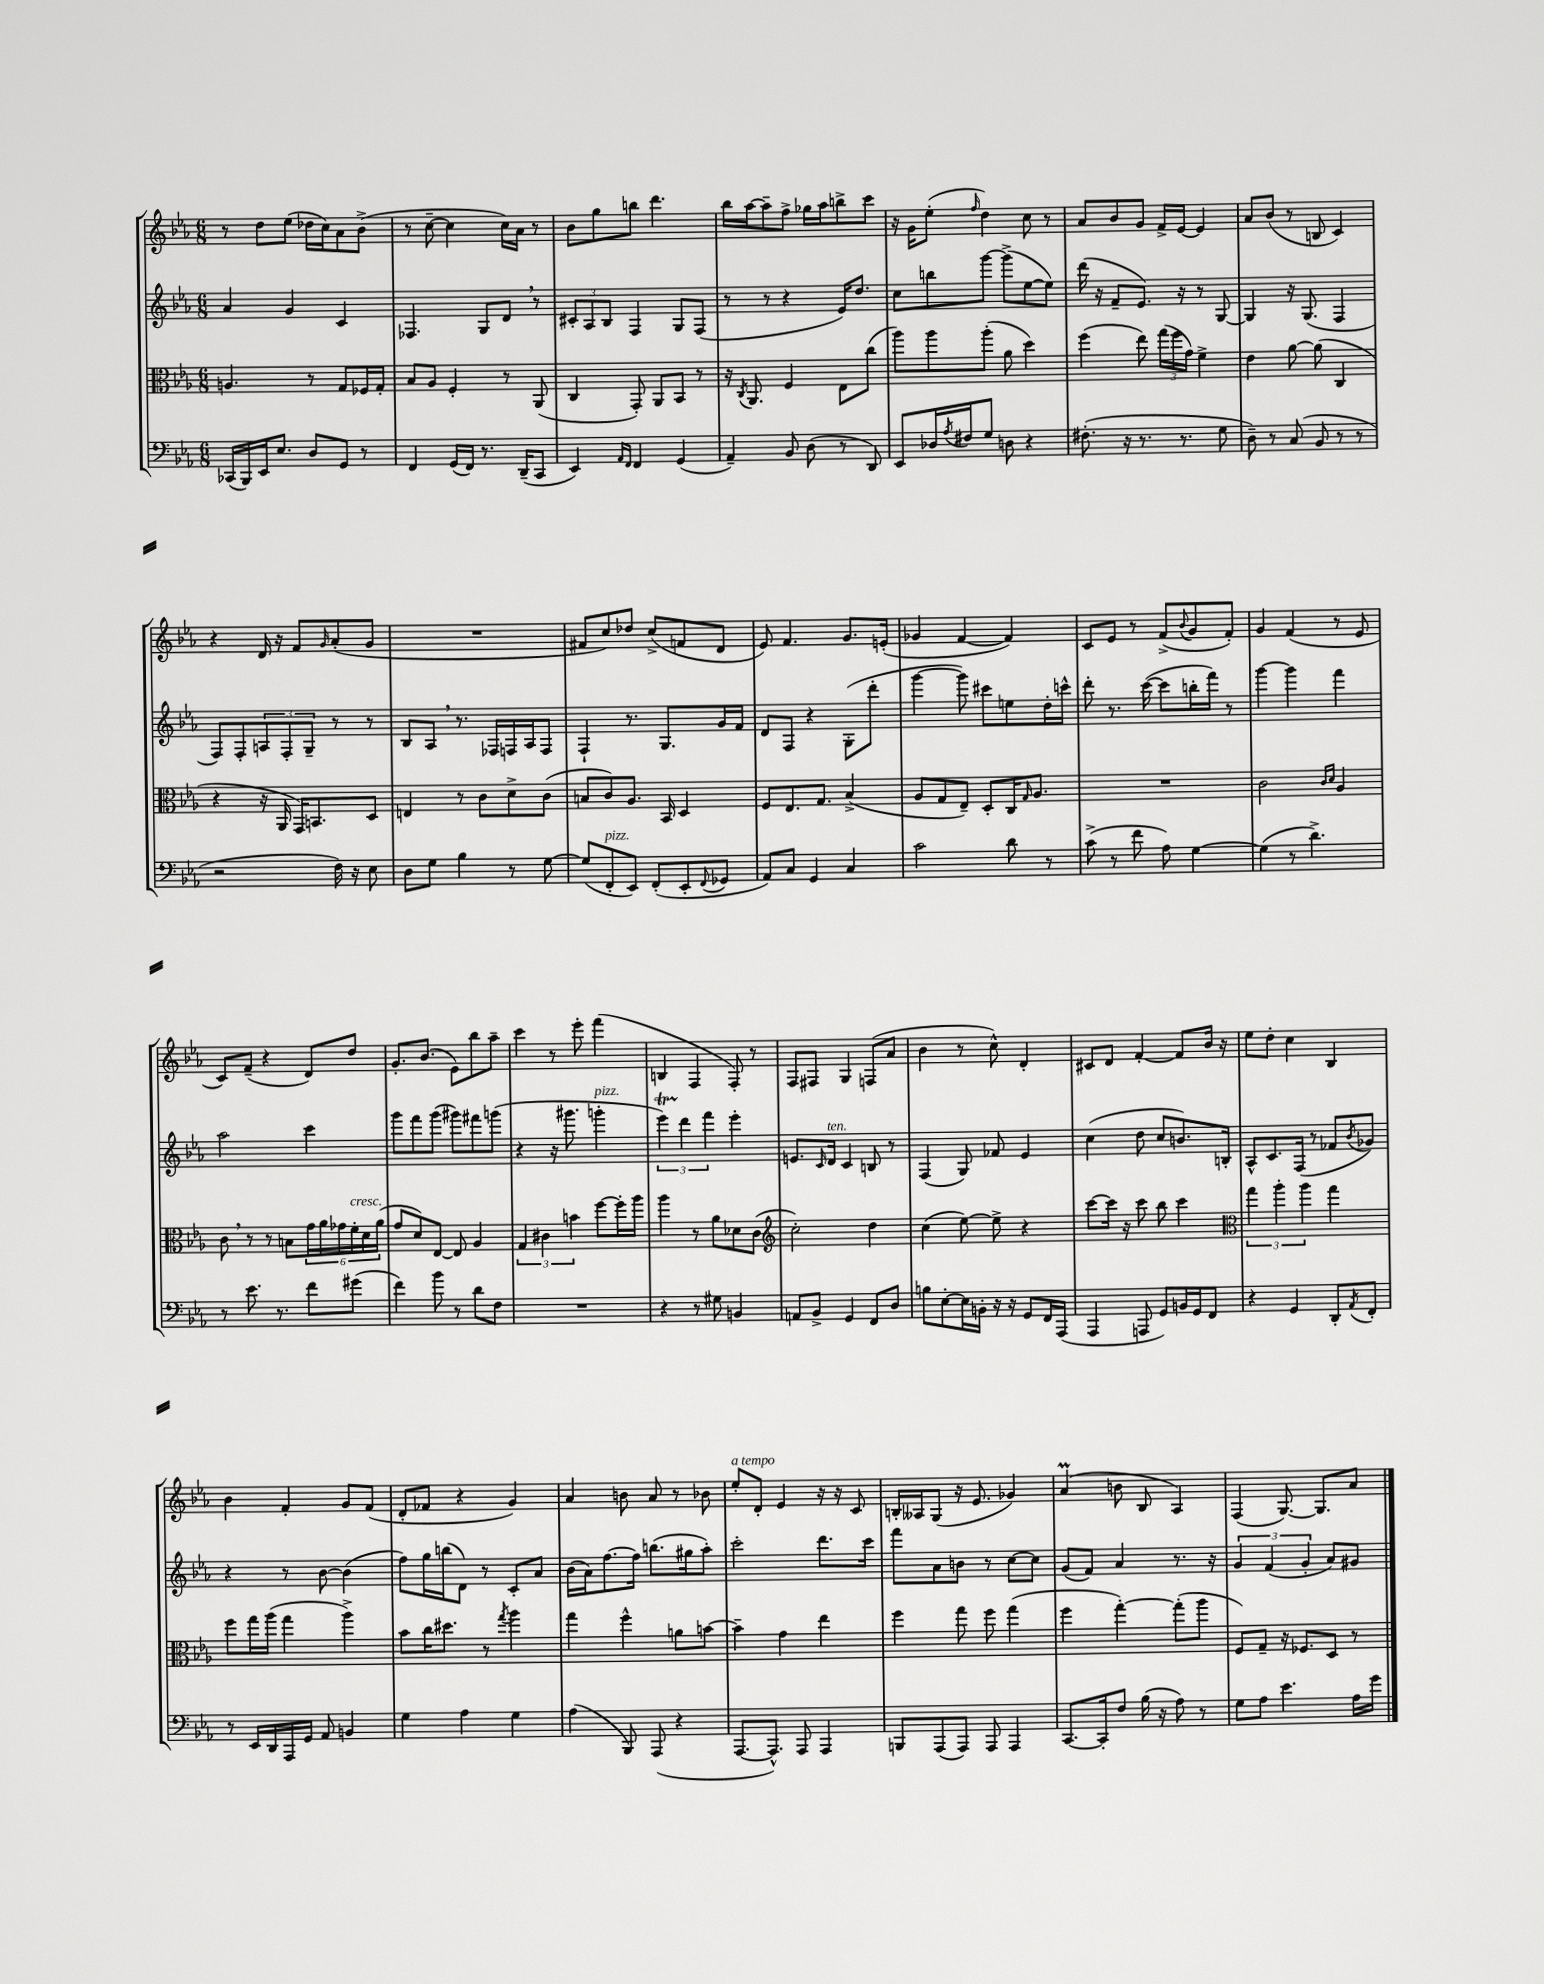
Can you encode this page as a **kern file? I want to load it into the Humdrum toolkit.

**kern	**kern	**kern	**kern
*staff4	*staff3	*staff2	*staff1
*clefF4	*clefC3	*clefG2	*clefG2
*k[b-e-a-]	*k[b-e-a-]	*k[b-e-a-]	*k[b-e-a-]
*M6/8	*M6/8	*M6/8	*M6/8
(16CC-/LL	4.A/	4a-/	8r
16BBB-/)	.	.	.
16EE-/J	.	.	8dd\L
8.E-/J	.	.	.
.	.	4g/	(8ee-\J
8D/L	8r	.	16dd-\LL
.	.	.	16cc\J)
8GG/J	8G/L	4c/	8a-\
8r	16F-/L	.	(8b-^\J
.	16G'/JJ	.	.
=	=	=	=
4FF/	8B-/L	4.F-/	8r
.	8A-/J	.	[8cc~\
(16GG/LL	4F'/	.	4cc\]
16FF/JJ)	.	.	.
8.r	.	8G/L	.
.	8r	8d/J	16cc\LL)
(16DD~/LK	.	.	16a-\JJ
8CC/J	(8AA-/	8r	8r
=	=	=	=
4EE-/)	4C/	12c#'/L	8b-\L
.	.	12A-/	.
.	.	.	8gg\
.	.	12B-/J	.
16qqAA-/LL	.	.	.
16qqFF/JJ	.	.	.
4FF/	8GG'/)	4F/	8bb\J
.	8AA-/L	.	4.ddd\
(4GG/	8BB-/J	8G/L	.
.	8r	(8F/J	.
=	=	=	=
4AA-~/)	16r	8r	16bb-\LL
.	8qC/	.	.
.	8.AA-/	.	[16aa-\J
.	.	8r	8aa-~\]
8BB-/	4F/	4r	8ff^\J
(8D\	.	.	16gg-\LL
.	.	.	16aa-\J
8r	8E-\L	16e-/LK)	8bb^\
.	.	8.dd/J	.
8DD/)	(8cc\J	.	8ccc\J
=	=	=	=
8EE-/L	8aa-\L)	8cc\L	16r
.	.	.	16g\LK
16D-/L	8aa-\	8bb\	(8ee-'\J
8qA-/	.	.	.
16F#/J	.	.	.
.	.	.	16qqff/
8G/J	(8aa-'\J	[8ggg\J	4dd\)
8D\	8a-\	(8ggg^\]L	.
4r	4dd\)	[8ee-\	8cc\
.	.	8ee-\]J)	8r
=	=	=	=
(8.F#'\	(4ff\	(16ddd\	8a-/L
.	.	16r	.
.	.	8f~/L	8b-/
16r	.	.	.
8.r	8ee-\)	8.e-/J)	8g/J
.	(24gg\LL	.	16f^/LL
.	24ff\	.	.
8.r	.	16r	[16e-/JJ
.	24g\JJ)	.	.
.	4f^\	8r	4e-/]
8G\	.	[8G/	.
=	=	=	=
8D~\)	4e-\	4G/]	8a-/L
8r	.	.	(8b-/J
(8C/	[8a-\	16r	8r
.	.	(8.G/	.
8BB-/	(8a-\]	.	8B/
8r	4C/	4F/	4c/)
8r	.	.	.
=	=	=	=
2r	4r	8F/L)	4r
.	.	8F'/	.
.	16r	12A/	16d/
.	16AA-/	.	16r
.	.	12F'/	.
.	16GG/LK)	.	8f/L
.	.	12G~/J	.
.	8.BB/	.	.
.	.	.	16qqg/
16F\)	.	8r	(8a-'/
16r	.	.	.
8E-\	8D/J	8r	8g/J
=	=	=	=
8D\L	4E/	8B-/L	2.r
8G\J	.	8A-/J	.
4B-\	8r	8.r	.
.	8c\L	.	.
.	.	16F-/LL	.
8r	8d^\	16F/	.
.	.	16A-/J	.
[8G\	(8c\J	8F/J	.
=	=	=	=
(8G/]L	8B/L	4F`/	8f#/L
8FF'/	8c/)	.	8cc/)
8EE-/J)	8.A-/J	8.r	8dd-/J
(8FF'/L	.	.	(8cc^/L
.	16BB-/	8.G/L	.
8EE-'/	4D/	.	8f/
8qqFF/	.	.	.
8GG-/J	.	16g/L	8d/J
.	.	16f/JJ	.
=	=	=	=
8AA-/L)	8F/L	8d/L	8e-/)
8C/J	8.E-/	8F/J	4.f/
4GG/	.	4r	.
.	8.G/J	.	.
4C/	(4B-^/	(8G'\L	8.g/L
.	.	8ddd'\J	.
.	.	.	(16e'/Jk
=	=	=	=
2c\	8A-/L	[4ggg\	4g-/
.	8G/	.	.
.	8E-~/J)	8ggg\])	[4f/
.	8D'/L	8ccc#\L	.
8d\	16C/K	8ee\	4f/])
.	16qqG/	.	.
.	8.A-/J	.	.
8r	.	16dd'\L	.
.	.	16ccc^^\JJ	.
=	=	=	=
(8c^\	2.r	8ddd'\	8c/L
8r	.	8.r	8e-/J
8f\	.	.	8r
.	.	([16ccc\	.
8A-\)	.	8ccc\]L	(8f^/L
.	.	.	8qqb-/
[4G\	.	16bb'\L	8g/
.	.	16fff\JJ)	.
.	.	8r	8f'/J)
=	=	=	=
(4G\]	2c\	[4ggg\	4g/
8r	.	4ggg\]	(4f/
4.d^\)	.	.	.
.	16qqc/LL	.	.
.	16qqd/JJ	.	.
.	4A-/	4fff\	8r
.	.	.	8e-/
=	=	=	=
8r	8c\	2aa-\	8c/L)
8.e-\	8r	.	(8f~/J
.	8r	.	4r
8.r	.	.	.
.	8B\L	.	.
8f\L	24g\L	4ccc\	8d/L)
.	24a-\	.	.
.	24g-\	.	.
(8g#\J	24f'\	.	8dd/J
.	24d\	.	.
.	(24a-\JJ	.	.
=	=	=	=
4f\)	8g/L	8ggg\L	8.g'/L
.	8d/)	8fff\	.
.	.	.	(8.b-/J
8b-\	[8E-/J	(8ggg\J	.
8r	8E-/]	8ggg#\L)	8e-\L)
8d\L	4A-/	8fff#\	8bb-\
8F\J	.	(8ggg\J	8aa-~\J
=	=	=	=
2.r	6G/	4r	4ccc\
.	6c#\	.	.
.	.	16r	8r
.	.	8.ggg#\	.
.	6b\	.	.
.	.	.	8eee-'\
.	[8ff\L	4ggg'\	(4fff\
.	16ff'\]L	.	.
.	16aa-\JJ	.	.
=	=	=	=
4r	4aa-\	6eee-\)	4B/
.	.	6ddd\	.
8r	8r	.	4F/
.	.	6fff\	.
8G#\	8a-\L	.	.
4BB/	8d-\	4eee-'\	8F'/)
.	(8c\J	.	8r
=	=	=	=
*	*clefG2	*	*
8AA/L	2cc'\)	8.e/L	8F/L
8BB-^/J	.	.	8F#/J
.	.	16qqc/	.
.	.	16d/Jk	.
4GG/	.	4c/	4G/
8FF/L	4dd\	8B/	(8F/L
8D/J	.	8r	8a-/J
=	=	=	=
8B\L	(4cc\	(4F/	4b-\
[8E-'\	.	.	.
16E-\]L	[8ee-\)	8G/)	8r
16BB'\JJ	.	.	.
16r	8ee-^\]	8f-/	8cc^^\)
16r	.	.	.
8GG/L	4r	4e-/	4d'/
16FF/L	.	.	.
(16AAA-/JJ	.	.	.
=	=	=	=
4AAA-/	[8ccc\L	(4cc\	8c#/L
.	16ccc\]Jk	.	8d/J
.	16r	.	.
8AAA/	8ccc\	8dd\	[4f'/
8GG/L)	8bb-\	8cc/L	.
16BB/L	4ccc\	8.b/)	8f/]L
16GG/J	.	.	.
8FF/J	.	.	16b-/Jk
.	.	16B'/Jk	16r
=	=	=	=
*	*clefC3	*	*
4r	6gg\	8A-^^/L	8ee-\L
.	.	8.c/	8dd'\J
.	6aa-'\	.	.
4GG/	.	.	4cc\
.	.	(16F/Jk	.
.	6aa-\	.	.
.	.	8r	.
8DD'/L	4gg\	8f-/L	4B-/
8qAA-/	.	8qb-/	.
8FF'/J	.	8g-/J)	.
=	=	=	=
8r	8ff\L	4r	4b-\
16EE-/LL	16gg\L	.	.
16DD/	(16aa-\JJ	.	.
16AAA-/	4gg\	8r	4f'/
16GG/JJ	.	.	.
8AA-/	.	[8b-\	.
4BB/	4aa-^\)	(4b-\]	8g/L
.	.	.	(8f/J
=	=	=	=
4G\	8b-\L	8ff\L)	8d'/L
.	16cc\K	16gg\L	8f-/J
.	8.dd#\J	(16bb\J	.
4A-\	.	8d\J)	4r
.	8r	8r	.
.	8qgg/	.	.
4G\	4aa-\	8c'/L	4g/)
.	.	8a-/J	.
=	=	=	=
(4A-\	4gg\	(16b-\LL	4a-/
.	.	16a-\J)	.
.	.	[8.ff\	.
8BBB-/)	4ff^^\	.	8b\
.	.	16ff\]Jk	.
(8AAA-/	.	(8.bb\L	8a-/
4r	8a\L	.	8r
.	.	16gg#\k	.
.	[8b\J	8aa-'\J)	8b-\
=	=	=	=
[8.AAA-/L	4b~\]	2ccc'\	8ee-'/L
.	.	.	8d'/J
8.AAA-^^/]J)	.	.	.
.	4g\	.	4e-/
8AAA-/	.	.	.
4AAA-/	4ee-\	8.ddd\L	16r
.	.	.	16r
.	.	.	8c/
.	.	16ccc\Jk	.
=	=	=	=
8BBB/L	4ff\	8fff\L	16B'/LL
.	.	.	16A--/J
(8AAA-/	.	8a-\	(8G/J
8AAA-/J)	8gg\	8b\J	16r
.	.	.	8.e-/
8AAA-/	8ff\	8r	.
4AAA-/	(4gg\	[8cc\L	4g-/)
.	.	8cc\]J	.
=	=	=	=
[8.CC/L	4ff\	(8g/L	(4a-/
.	.	8f/J)	.
16CC'/]k	.	.	.
8F/J	[4gg'\)	4a-/	8b\
(16B-\	.	.	8B-/
16r	.	.	.
8A-\)	(8gg'\]L	8.r	4A-/)
8r	8aa-\J	.	.
.	.	16r	.
=	=	=	=
8G\L	8F/L)	6g/	(4F/
8A-\J	8G~/J	.	.
.	.	(6f/	.
4.e-\	16r	.	[8.G/)
.	8.F-/L	.	.
.	.	6g'/	.
.	.	.	8.G/]L
.	8D/J	8a-/L)	.
16A-\LL	8r	8g#/J	8a-/J
16g\JJ	.	.	.
==	==	==	==
*-	*-	*-	*-
